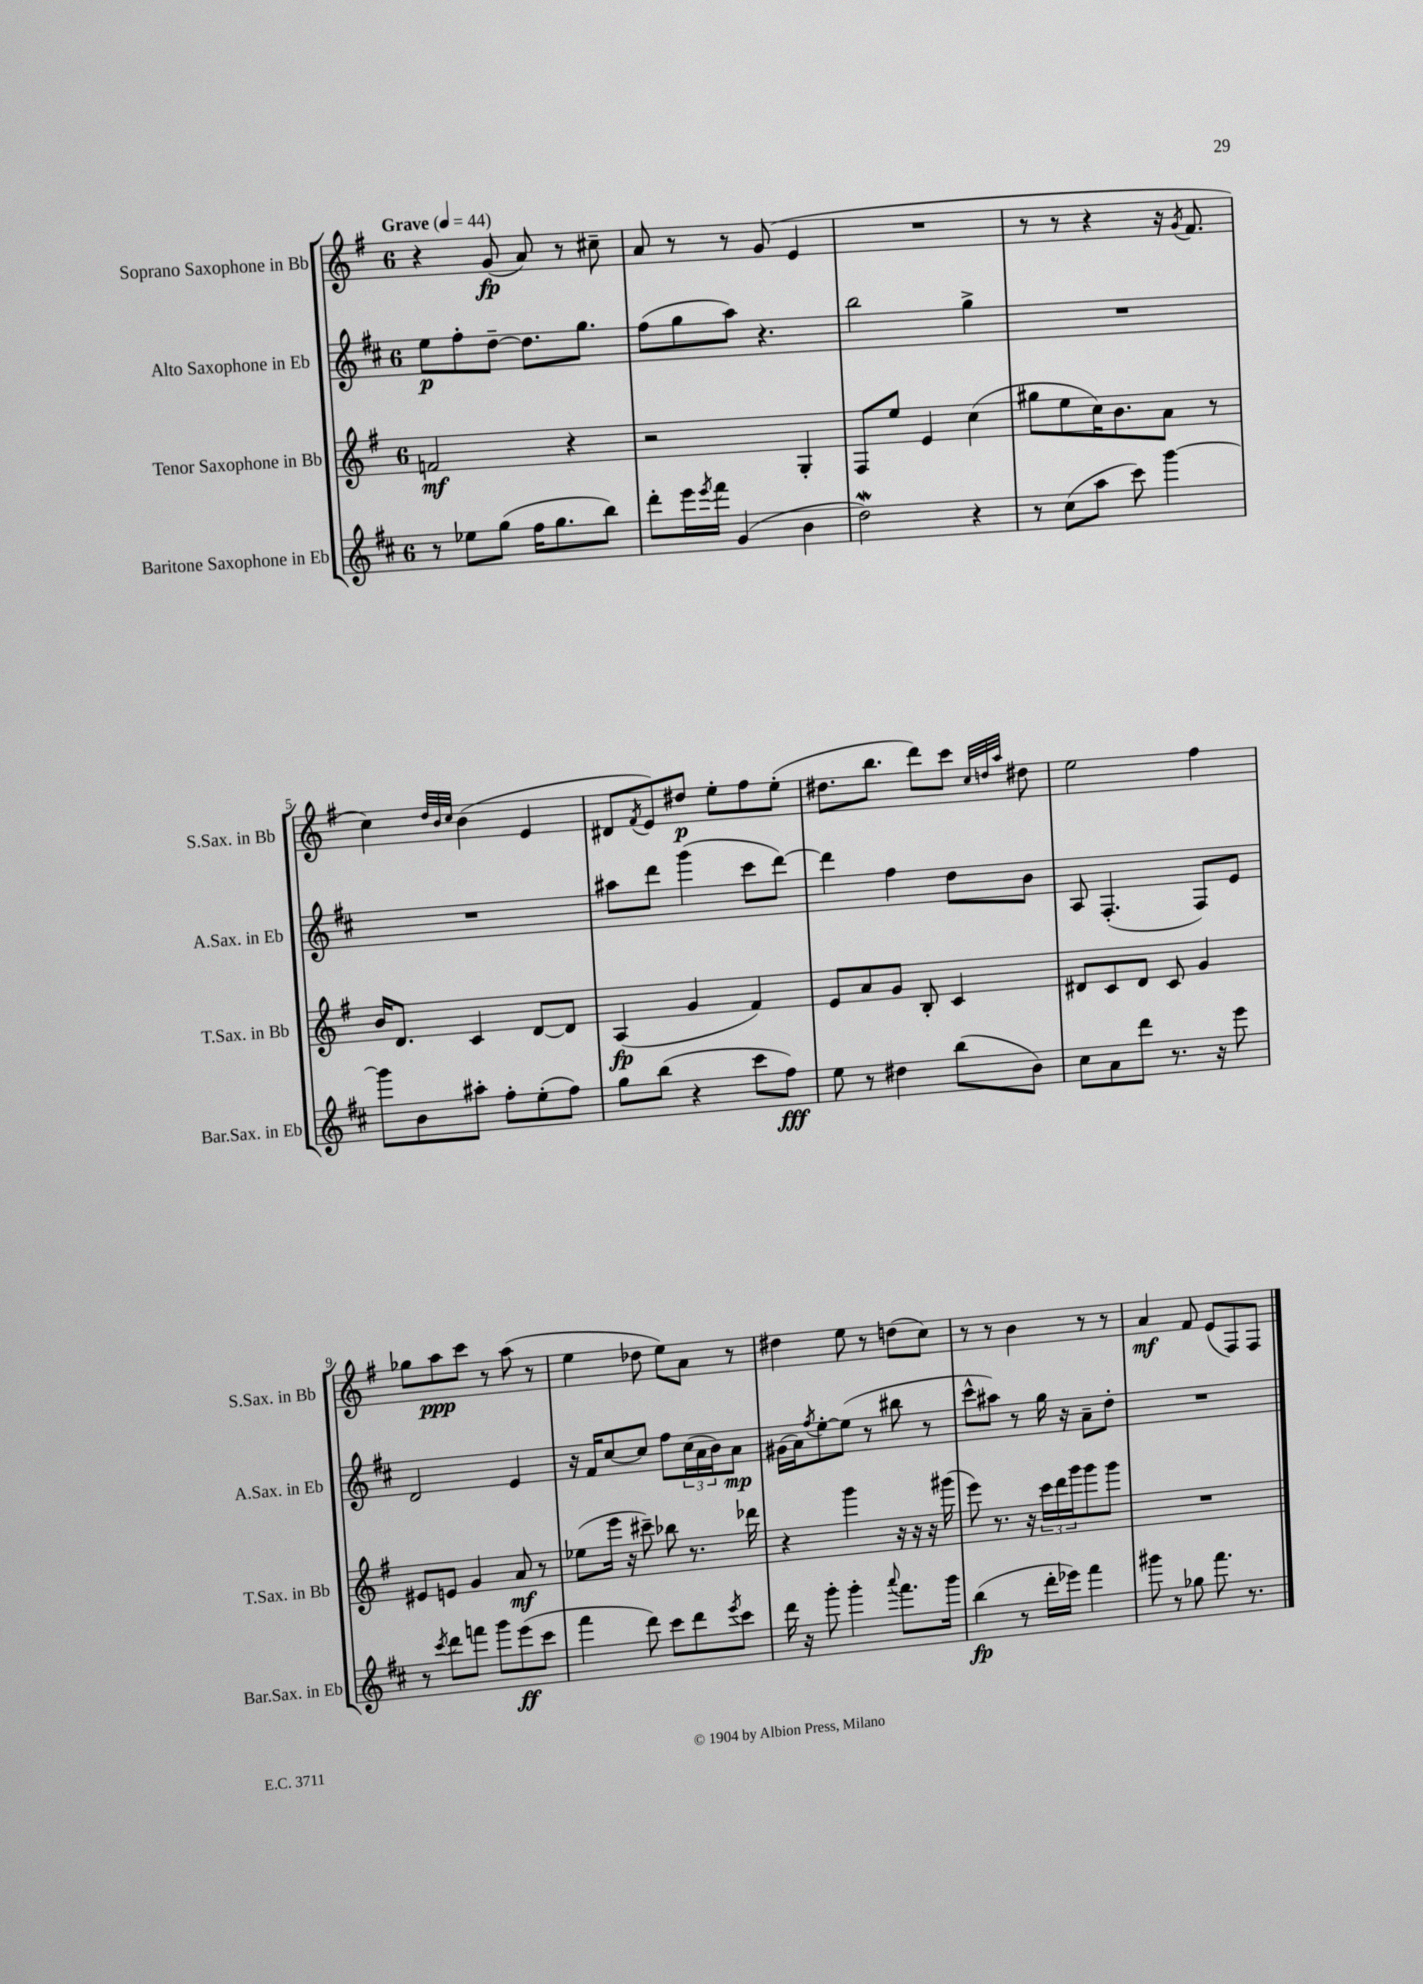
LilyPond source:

<<
\new StaffGroup <<
\new Staff = "s0" \with { instrumentName = "Soprano Saxophone in Bb" shortInstrumentName = "S.Sax. in Bb" } {
    \clef treble \key g \major \once \override Staff.TimeSignature.style = #'single-digit \time 6/8 \tempo "Grave" 4 = 44
    r4 g'8\fp( a'8) r8 cis''8-- |
    a'8 r8 r8 g'8( e'4 |
    R2. |
    r8 r8 r4 r16 \acciaccatura { g'8 } fis'8. |
    c''4) \grace { d''32 b'32 c''32 } b'4( e'4 |
    dis'8 \acciaccatura { fis'8 } e'8) dis''8\p e''8-. fis''8 e''8-.( |
    dis''8. b''8. d'''8) c'''8 \grace { c''32 d''32 a''32 } dis''8 |
    e''2 fis''4 |
    ges''8 a''8\ppp c'''8 r8 a''8( r8 |
    e''4 des''8 e''8) a'8 r8 |
    dis''4 e''8 r8 d''8( c''8) |
    r8 r8 b'4 r8 r8 |
    a'4\mf fis'8 e'8( fis8) fis8 \bar "|." |
}
\new Staff = "s1" \with { instrumentName = "Alto Saxophone in Eb" shortInstrumentName = "A.Sax. in Eb" } {
    \clef treble \key d \major \once \override Staff.TimeSignature.style = #'single-digit \time 6/8
    e''8\p fis''8-. d''8~-- d''8. g''8. |
    fis''8( g''8 a''8) r4. |
    b''2 g''4-> |
    R2. |
    R2. |
    ais''8 d'''8 g'''4( cis'''8 d'''8~) |
    d'''4 fis''4 d''8 b'8 |
    a8 fis4.-.( fis8) e'8 |
    d'2 e'4 |
    r16 fis'16 cis''8~ cis''8 fis''8 \tuplet 3/2 { cis''16( a'16 b'16) } a'8\mp |
    gis'16( a'16) \acciaccatura { fis''8 } e''8~-. e''8( r8 bis''8 r8 |
    cis'''8-^ ais''8) r8 g''16 r16 a'8-- d''8-. |
    R2. \bar "|." |
}
\new Staff = "s2" \with { instrumentName = "Tenor Saxophone in Bb" shortInstrumentName = "T.Sax. in Bb" } {
    \clef treble \key g \major \once \override Staff.TimeSignature.style = #'single-digit \time 6/8
    f'2\mf r4 |
    r2 g4-. |
    fis8 e''8 e'4 c''4( |
    gis''8 e''8 c''16) b'8. a'8 r8 |
    b'16 d'8. c'4 d'8~ d'8 |
    a4\fp( g'4 fis'4) |
    e'8 a'8 g'8 b8-. c'4 |
    dis'8 c'8 dis'8 c'8 g'4 |
    eis'8 e'8 g'4 a'8\mf r8 |
    ees''8( e'''16 r16 cis'''8--) bes''8 r8. des'''16 |
    r4 g'''4 r16 r16 r16 gis'''16( |
    e'''8) r8. r16 \tuplet 3/2 { c'''16 d'''16 g'''16 } g'''8 g'''8 |
    R2. \bar "|." |
}
\new Staff = "s3" \with { instrumentName = "Baritone Saxophone in Eb" shortInstrumentName = "Bar.Sax. in Eb" } {
    \clef treble \key d \major \once \override Staff.TimeSignature.style = #'single-digit \time 6/8
    r8 ees''8 g''8( fis''16 g''8. b''8) |
    d'''8-. e'''16 \acciaccatura { e'''8 } fis'''16 g'4( b'4 |
    d''2\mordent) r4 |
    r8 cis''8( a''8 cis'''8) g'''4~ |
    g'''8 b'8 ais''8-. fis''8-. e''8-.( fis''8) |
    g''8 b''8( r4 cis'''8 fis''8\fff) |
    e''8 r8 dis''4 b''8( b'8) |
    cis''8 a'8 d'''8 r8. r16 e'''8 |
    r8 \acciaccatura { cis'''8 } d'''8 f'''8 g'''8 e'''8\ff( cis'''8 |
    fis'''4 d'''8) cis'''8 d'''8 \acciaccatura { e'''8 } cis'''8 |
    d'''16 r16 g'''8-. g'''4-. \appoggiatura { a'''8 } fis'''8. g'''16 |
    b''4\fp( r8 d'''16-. ees'''16) fis'''4 |
    gis'''8 r8 ges''8 fis'''8. r8. \bar "|." |
}
>>
>>
